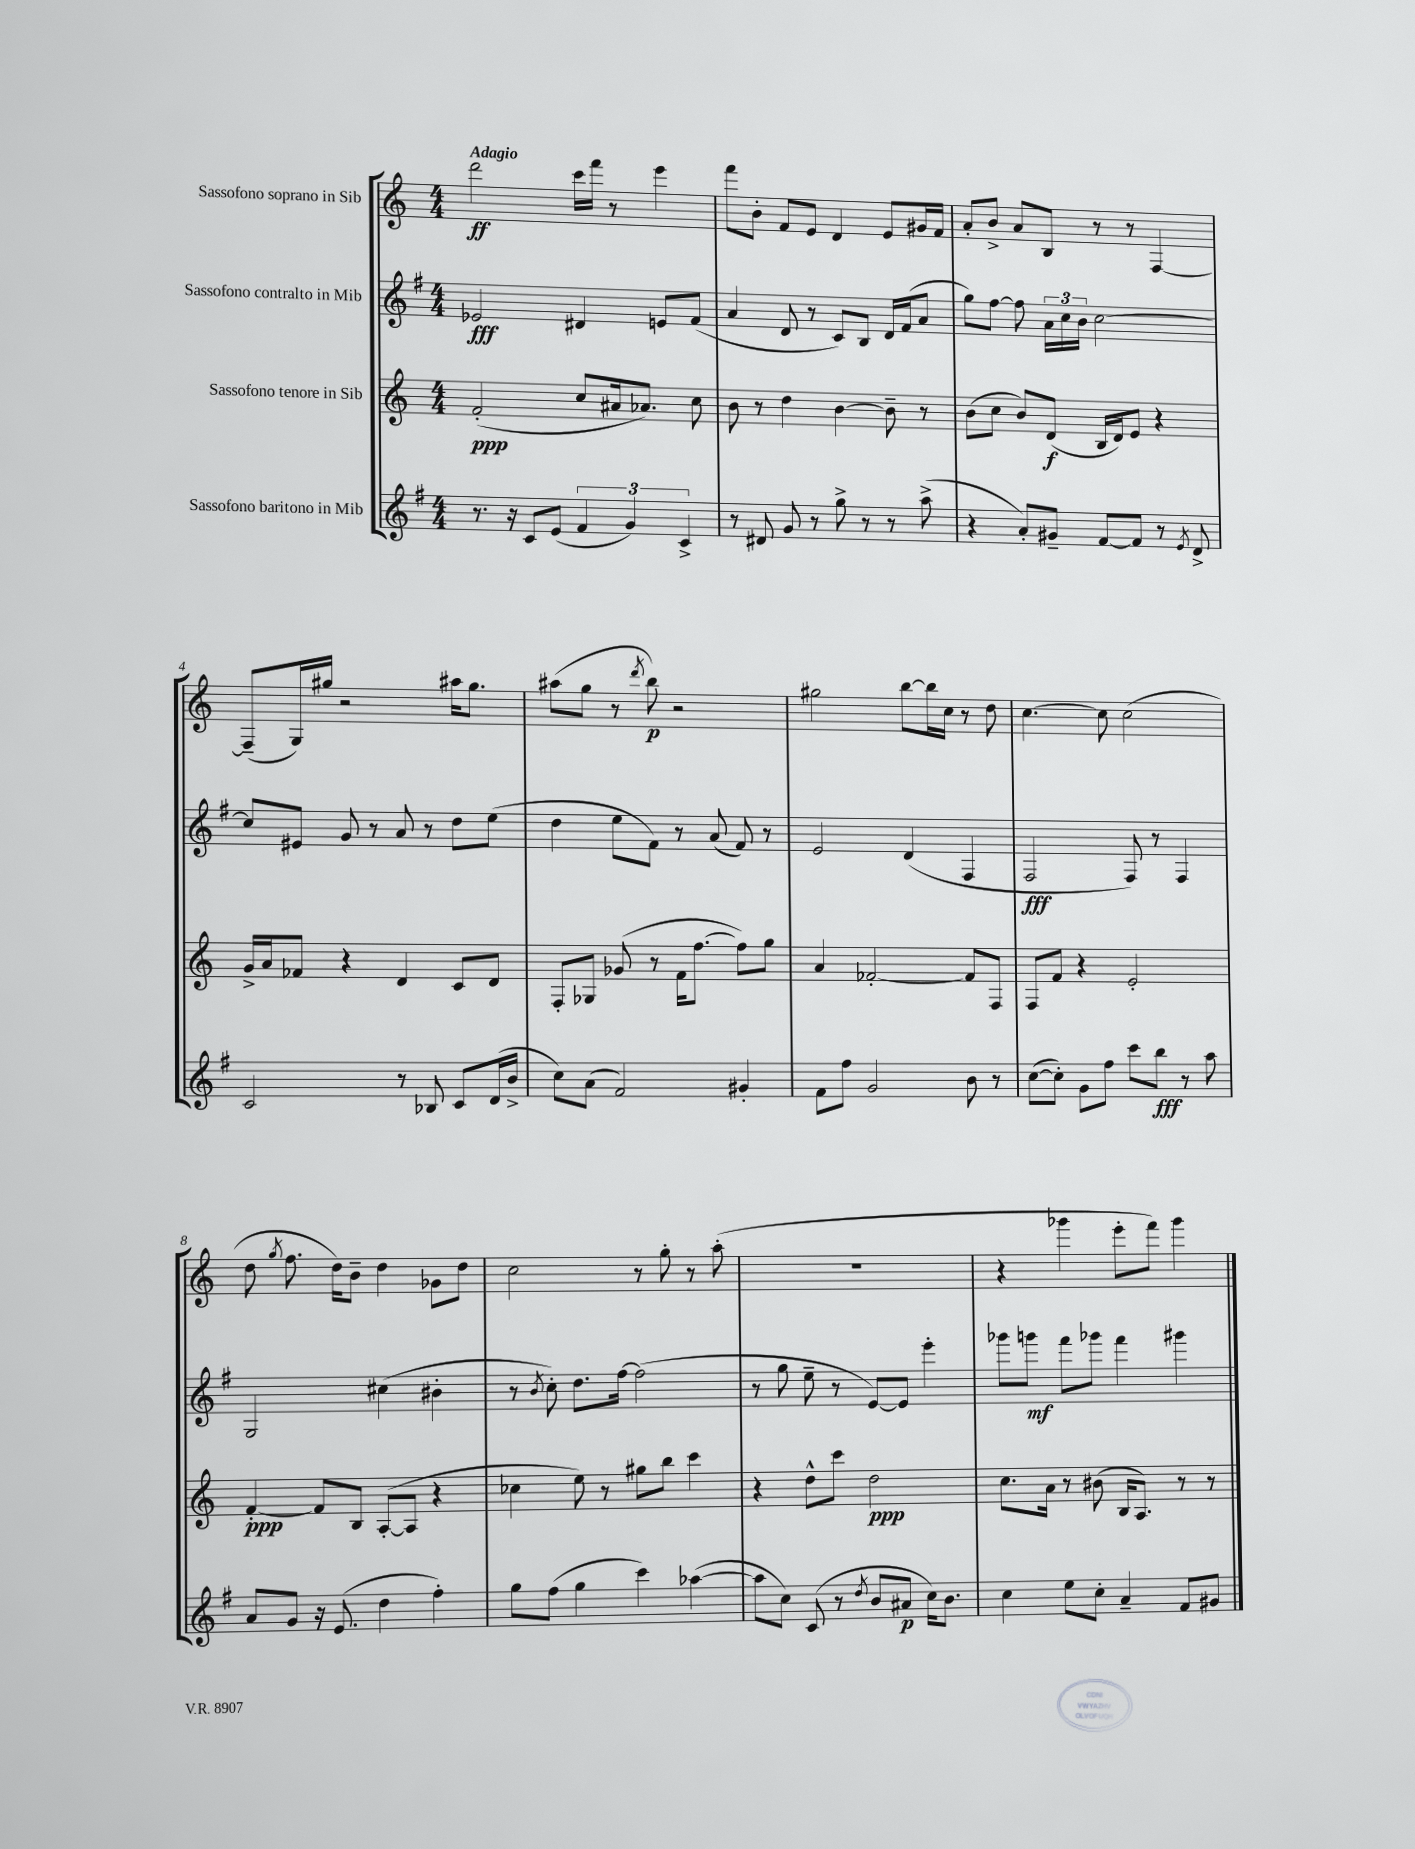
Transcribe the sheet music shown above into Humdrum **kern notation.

**kern	**kern	**kern	**kern
*staff4	*staff3	*staff2	*staff1
*clefG2	*clefG2	*clefG2	*clefG2
*k[f#]	*k[]	*k[f#]	*k[]
*M4/4	*M4/4	*M4/4	*M4/4
8.r	(2f'	2e-	2ddd
16r	.	.	.
8c	.	.	.
(8e	.	.	.
6f#	8cc	4d#	16ccc
.	.	.	16fff
.	16a#	.	8r
6g)	.	.	.
.	8.a-)	.	.
.	.	8e	4eee
6c^	.	.	.
.	8cc	(8f#	.
=	=	=	=
8r	8b	4a	8fff
8d#	8r	.	8b'
8g	4dd	8d	8f
8r	.	8r	8e
8gg^	[4b	8c)	4d
8r	.	8B	.
8r	8b~]	16d	8e
.	.	(16f#	.
(8aa^	8r	8a	16g#
.	.	.	16f
=	=	=	=
4r	(8b	8gg)	8a'
.	8cc	[8ff#	8b^
8a')	8b)	8ff#]	8a
8g#~	(8d	24a	8B
.	.	24cc	.
.	.	24b	.
[8f#	16B	[2cc	8r
.	16d)	.	.
8f#]	8e	.	8r
8r	4r	.	[4F
8qe	.	.	.
8d^	.	.	.
=	=	=	=
2c	16g^	8cc]	(8F~]
.	16a	.	.
.	8f-	8e#	16G)
.	.	.	16gg#
.	4r	8g	2r
.	.	8r	.
8r	4d	8a	.
8B-	.	8r	.
8c	8c	8dd	16aa#
.	.	.	8.gg#
(16d	8d	(8ee	.
16b^	.	.	.
=	=	=	=
8cc)	8F'	4dd	(8aa#
(8a	8G-	.	8gg
2f#)	(8g-	8ee	8r
.	.	.	8qddd
.	8r	8f#)	8bb)
.	16f	8r	2r
.	[8.ff	.	.
.	.	(8a	.
4g#'	8ff])	8f#)	.
.	8gg	8r	.
=	=	=	=
8f#	4a	2e	2gg#
8ff#	.	.	.
2g	[2f-'	.	.
.	.	(4d	[8bb
.	.	.	16bb]
.	.	.	16cc
8b	8f-]	4F#	8r
8r	8F	.	8dd
=	=	=	=
([8cc	8F	2F#	[4.cc
8cc'])	8f	.	.
8g	4r	.	.
8ff#	.	.	8cc]
8ccc	2e'	8F#)	(2cc
8bb	.	8r	.
8r	.	4F#	.
8aa	.	.	.
=	=	=	=
8a	[4f'	2G	8dd
.	.	.	8qgg
8g	.	.	8.ff
16r	8f]	.	.
(8.e	.	.	16dd)
.	8B	.	8b~
4dd	([8A'	(4cc#	4dd
.	8A]	.	.
4ff#')	4r	4b#'	8g-
.	.	.	8dd
=	=	=	=
8gg	4cc-	8r	2cc
.	.	8qb	.
(8ff#	.	8cc')	.
4gg	8ee)	8.dd	.
.	8r	.	.
.	.	[16ff#	.
4ccc)	8gg#	(2ff#]	8r
.	8bb	.	8gg'
([4aa-	4ccc	.	8r
.	.	.	(8aa'
=	=	=	=
8aa-]	4r	8r	1r
8cc)	.	8gg	.
(8c	8dd^^	8ee~	.
8r	8ccc	8r	.
8qdd	.	.	.
8b	2dd	[8e)	.
8a#	.	8e]	.
16cc)	.	4eee'	.
8.b	.	.	.
=	=	=	=
4cc	8.cc	8ggg-	4r
.	.	8ggg	.
.	16a	.	.
8ee	8r	8fff#	4ggg-
8cc'	(8b#	8ggg-	.
4a~	16B	4fff#	8eee'
.	8.A)	.	.
.	.	.	8fff)
8f#	8r	4ggg#	4ggg-
8g#	8r	.	.
==	==	==	==
*-	*-	*-	*-
